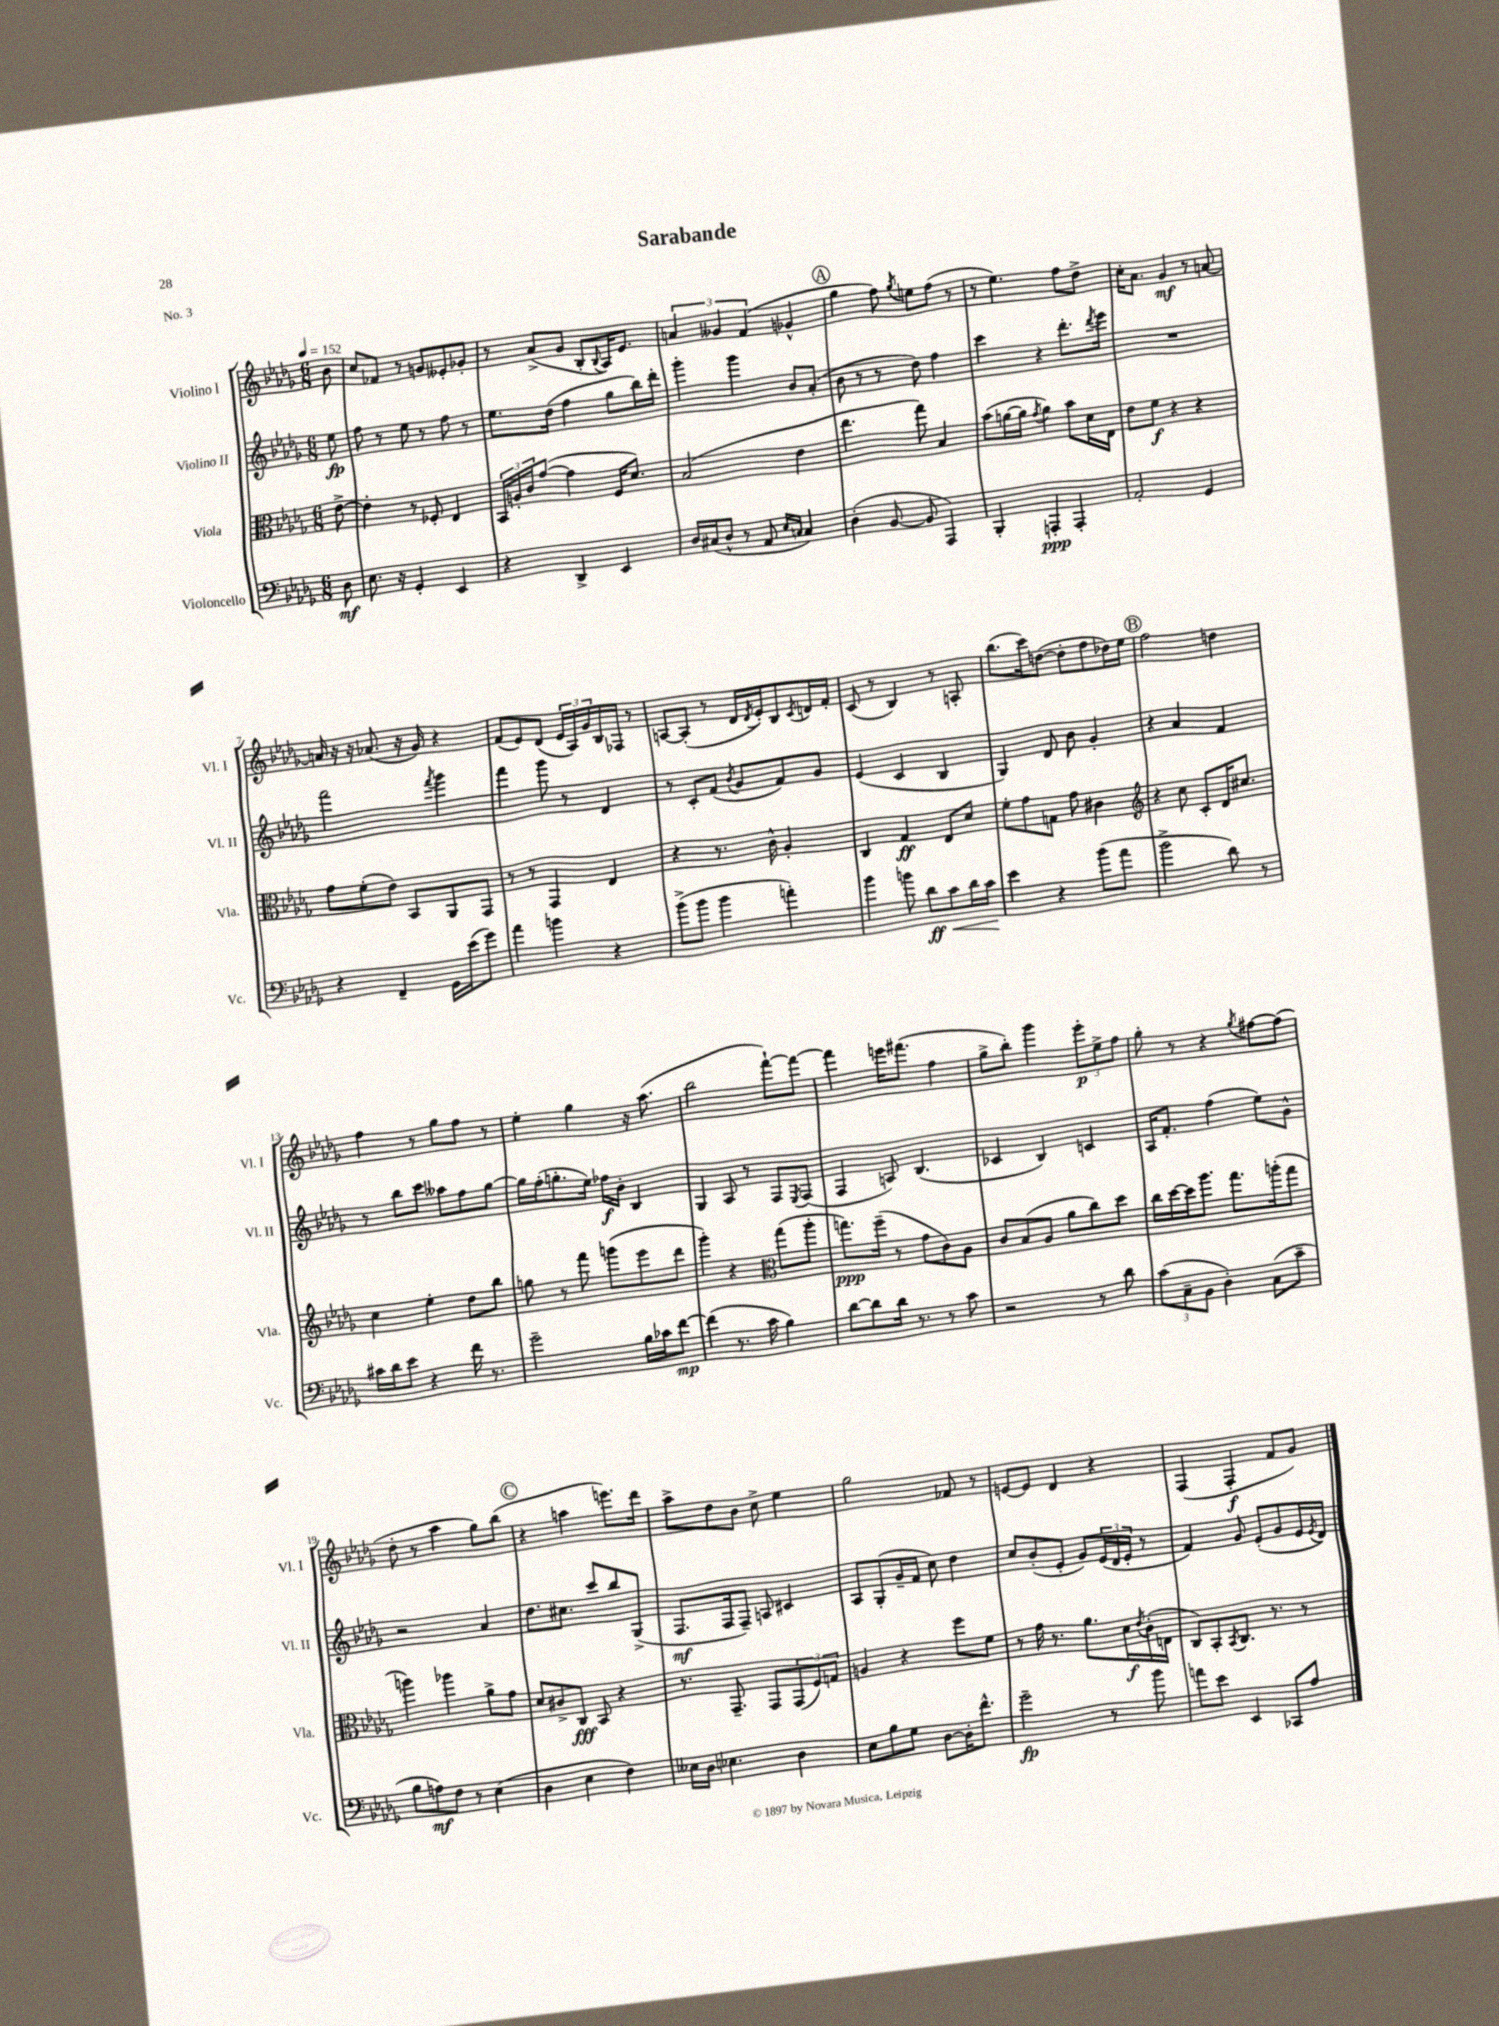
\header { title = "Sarabande" piece = "No. 3" }
<<
\new StaffGroup <<
\new Staff = "s0" \with { instrumentName = "Violino I" shortInstrumentName = "Vl. I" } {
    \clef treble \key des \major \numericTimeSignature \time 6/8 \partial 8 \tempo 4 = 152
    bes'8 |
    c''8 fes'8 r8 g'8 eeses'8-. ges'8-. |
    r8 aes'8->( ges'8 bes8-. \appoggiatura { bes8 } aes16) ees'8. |
    \tuplet 3/2 { a'4 geses'4 f'4( } ges'4-^ |
    \mark \markup { \circle "A" } ges''4 f''8) \acciaccatura { ges''8 } e''8 f''8( r8 |
    r8 ees''4.) f''8 des''8-> |
    c''16-. aes'8. ges'4\mf r8 a'8~ |
    a'16 r16 r16 aes'8.( r16 ges'16) r4 |
    f'8( ees'8) des'8( \tuplet 3/2 { ees'16 aes16) ges'16 } bes16 fes16 r8 |
    a8~ a8-.( r8 des'16 \acciaccatura { des'8 } ees'16-.) bes8 \acciaccatura { c'8 } d'16 f'16-. |
    c'8( r8 bes4) r8 a8-. |
    bes''8.( c'''16) d''8~( d''8-. f''8 des''16) ees''16 |
    \mark \markup { \circle "B" } f''2 d''4 |
    f''4 r8 ges''8 f''8 r8 |
    ees''4-. ges''4 r16 aes''8.( |
    bes''2 f'''8~-!) f'''8~ |
    f'''4 e'''16 fis'''8.( f''4 |
    ges''8-> bes''8-.) ges'''4 \tuplet 3/2 { ees'''8-.\p ees''8-> f''8 } |
    ges''8-. r8 r4 \acciaccatura { ges''8 } fis''8~ fis''8( |
    des''8-. r8 aes''4 ges''8) bes''8( |
    \mark \markup { \circle "C" } r4 a''4 e'''8.) des'''16 |
    aes''8-> des''8 bes'8 c''8-> ees''4 |
    ges''2 fes'8 r8 |
    e'8~ e'8 des'4 r4 |
    f4( f4-.\f f'8 ges'8) \bar "|." |
}
\new Staff = "s1" \with { instrumentName = "Violino II" shortInstrumentName = "Vl. II" } {
    \clef treble \key des \major \numericTimeSignature \time 6/8 \partial 8
    ees''8\fp |
    f''8 r8 ees''8 r8 f''8 r8 |
    ees''8. des''16( f''4 ges''8 bes''16) des'''16-. |
    ges'''4-. ges'''4 bes'8 aes'8-.( |
    \mark \markup { \circle "A" } bes'8 r8 r8 des''8) f''4 |
    c'''4 r4 des'''8.-. \acciaccatura { des'''8 } ees'''16 |
    R2. |
    f'''2 \acciaccatura { f'''8 } ges'''4 |
    f'''4 ges'''8 r8 des'4 |
    r8 c'8-. f'8( \acciaccatura { bes'8 } ges'8 f'8) ges'8 |
    ees'4( c'4 bes4 |
    ges4) des'8 bes'8 ges'4-. |
    \mark \markup { \circle "B" } r4 aes'4 f'4 |
    r8 bes''8 c'''8 aeses''8 f''8 ges''8~ |
    ges''16 f''16-.( g''8.-. ees''16) fes''16\f bes'16-. bes4 |
    ges4 aes8 r8 f8 \acciaccatura { ees8 } f8( |
    f4 a8) bes4.( |
    ces'4 bes4) c'4 |
    aes16 f'8.-. f''4( ees''8) ges'8-^ |
    r2 aes'4 |
    \mark \markup { \circle "C" } des''8. cis''8. c'''8 bes''8 ges8->( |
    f8.\mf f16 f8--) a8 cis'4 |
    aes8 ges8-.( ges'16-- f'16 c''8) des''4 |
    c''8 bes'8-.( ees'8-. ges'8) \tuplet 3/2 { ees'16( des'16 ees'16-. } r8 |
    f'4) ges'8 ees'8-.( ges'8 ees'16 \acciaccatura { ees'8 } des'16) \bar "|." |
}
\new Staff = "s2" \with { instrumentName = "Viola" shortInstrumentName = "Vla." } {
    \clef alto \key des \major \numericTimeSignature \time 6/8 \partial 8
    ees'8~-> |
    ees'4-. r8 fes8-. ees4 |
    \tuplet 3/2 { bes,16 a16-. c'16 } ges'8~( ges'4 f16 des'8.) |
    bes2( ees'4 |
    \mark \markup { \circle "A" } ees''4. ges''8) bes4 |
    bes'8( a'16~ a'16 \acciaccatura { ges'8 } a'4) bes'8 des'16 ees16 |
    ees'8 f'8\f r4 r4 |
    ges'8 f'8-.( ees'8) bes,8 aes,8 ges,8 |
    r8 r8 ges,4 ees4 |
    r4 r8. c'16-^ aes4-. |
    c4 ges4\ff ees8 des'8 |
    f'8-. ges'8 g8 ges'8 cis'4 |
    \mark \markup { \circle "B" } \clef treble r4 c''8 c'8-. des'16 cis''8. |
    c''4 ees''4-. des''8 bes''8 |
    g''8 r8 f'''8 g'''8( ees'''8 des'''8 |
    ges'''4-.) r4 \clef alto ges''8( aes''8-. |
    g''8.\ppp) f''16--( r8 ges'8 c'8) aes8 |
    c'8 bes8( aes8 aes'8 c''8) des''8 |
    c''16 des''16~ des''16 aes''8. ges''8. a''16-.( ges''8 |
    a''4) aes''4 aes'8-> ges'8 |
    \mark \markup { \circle "C" } des'8 cis'8-> c8\fff bes,8 r4 |
    r8. ges,8.-- ges,8 \tuplet 3/2 { ges,8( f8) g8 } |
    a4 r4 f''8 f'8 |
    r8 ges'16 r8. aes'8. des'16\f \acciaccatura { ees'8 } c'16-.( e16 |
    c8) bes,8-. \acciaccatura { bes,8 } c8. r8. r8 \bar "|." |
}
\new Staff = "s3" \with { instrumentName = "Violoncello" shortInstrumentName = "Vc." } {
    \clef bass \key des \major \numericTimeSignature \time 6/8 \partial 8
    des8\mf |
    ees8. r16 ges,4-. ees,4 |
    r4 des,4-> ees,4 |
    des16 cis16( des8-^ r8 aes,8 \grace { ees16 c16 } c4) |
    \mark \markup { \circle "A" } des4-.( bes,8~ bes,8 aes,,4) |
    bes,,4-. a,,4-.\ppp a,,4-. |
    aes,2-. ges,4 |
    r4 f,4-- ges,16 ees'16( ges'8) |
    aes'4 b'4 r4 |
    bes'8->( bes'8 bes'4 a'4-.) |
    bes'4 b'8 des'8\ff c'8\< des'16 c'16\! |
    ees'4 r4 bes'8( aes'8 |
    \mark \markup { \circle "B" } bes'2-> des'8) r8 |
    cis'16 des'16 ees'8 r4 f'16 r8. |
    ges'2-- bes16 ces'16 f'8~\mp |
    f'4( r8. c'16 bes4) |
    des'8~ des'8 des'16 r8. r8 c'8 |
    r2 r8 des'8 |
    \tuplet 3/2 { c'8( c8-- bes,8 } des4-.) c8( c'8-- |
    bes8 a8\mf) f8 r8 ees4( |
    \mark \markup { \circle "C" } des4 ees4 f4) |
    eeses16 des16 ees4. des4 |
    ees8 bes8 ges8 des8~ des16-. f'8.-^ |
    ges'2--\fp r8 bes'8 |
    a'8 ees'8 ees,4 ces,8 aes8 \bar "|." |
}
>>
>>
